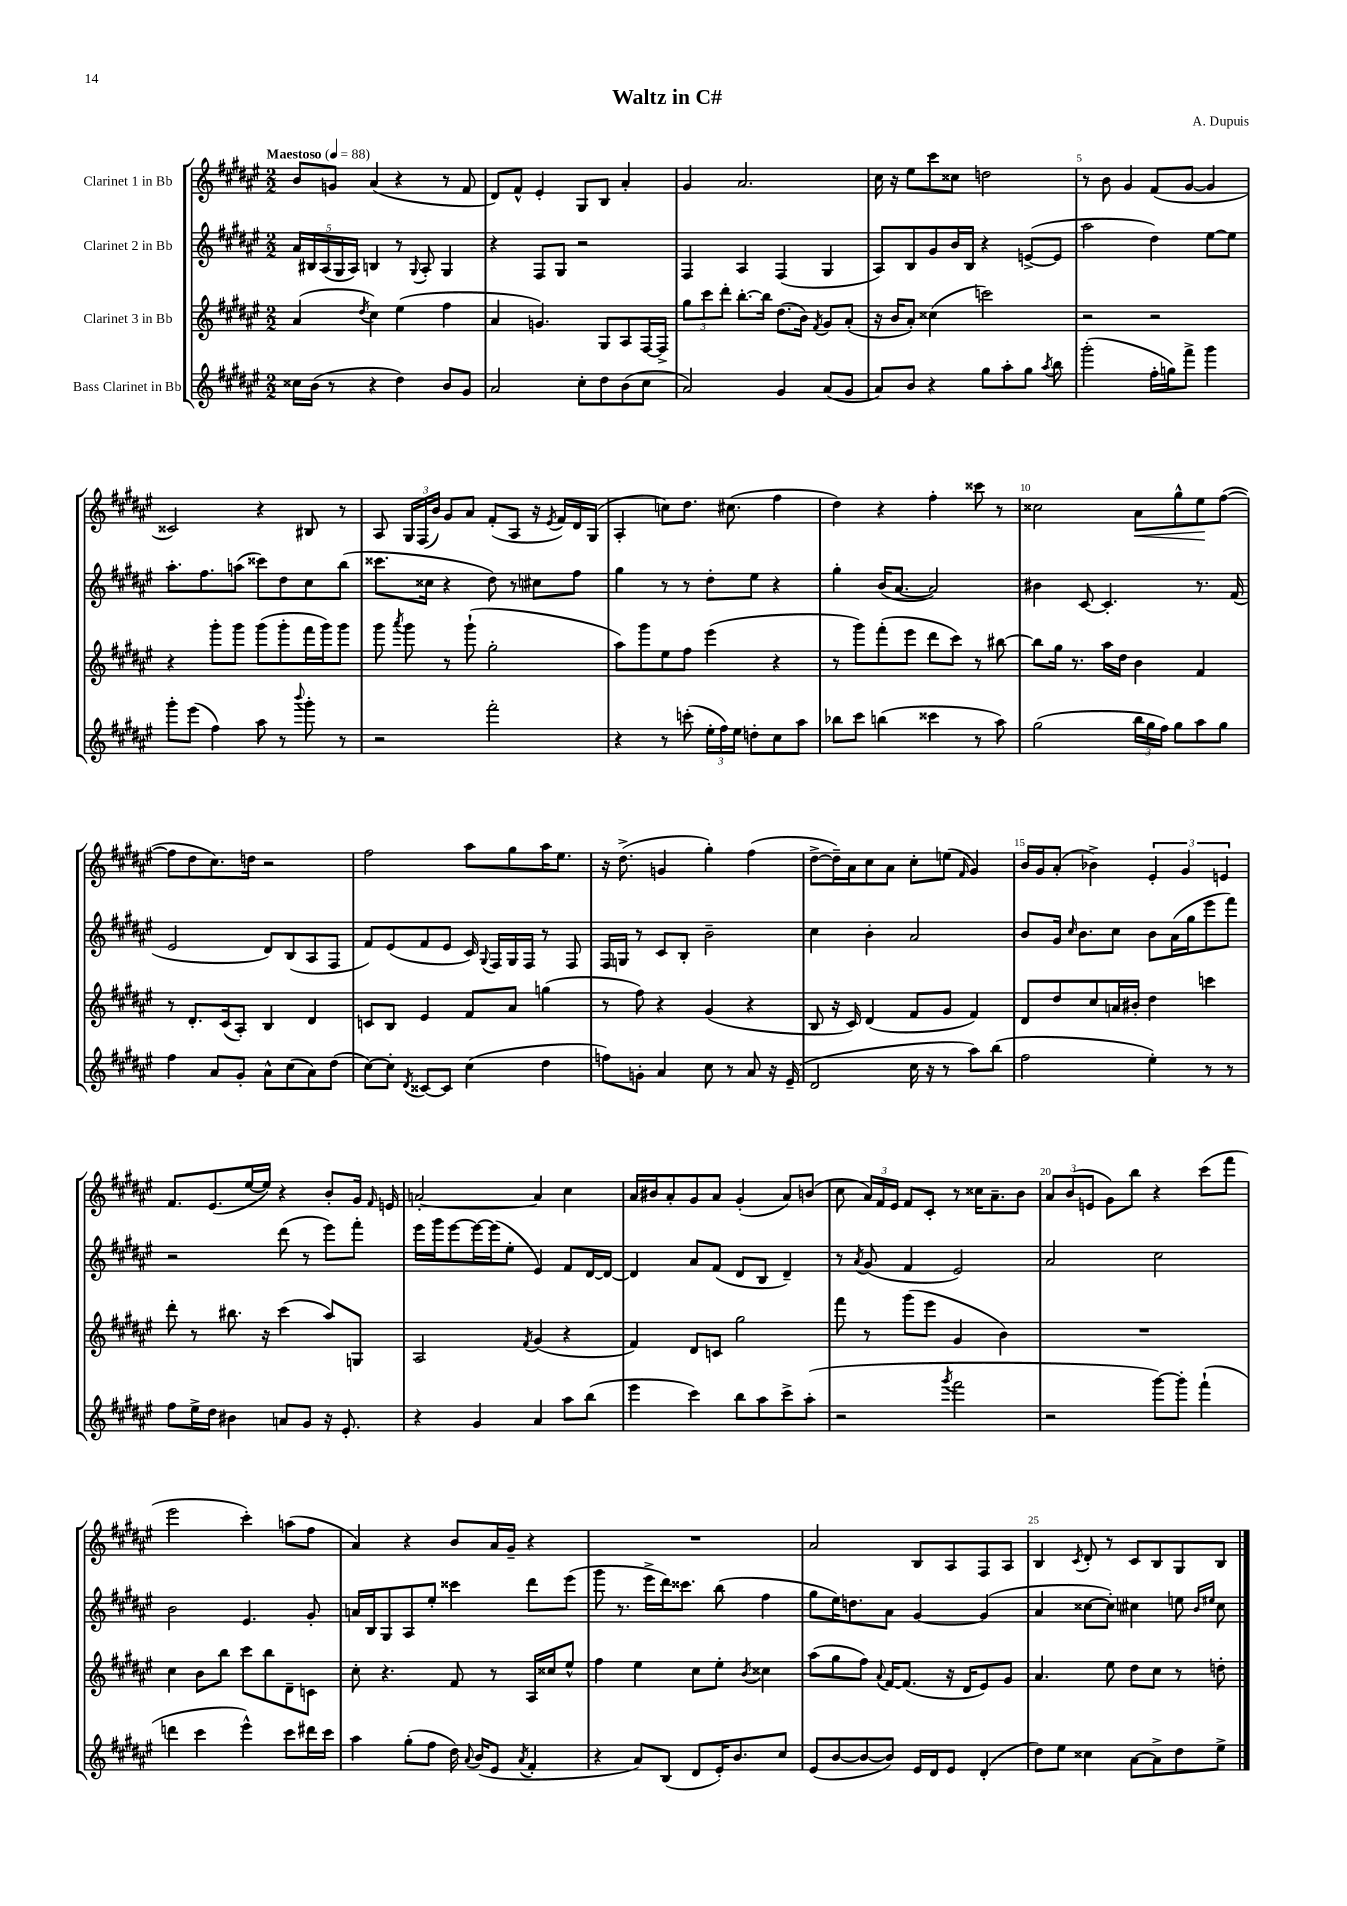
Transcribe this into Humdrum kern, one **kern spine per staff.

**kern	**kern	**kern	**kern	**dynam
*part4	*part3	*part2	*part1	*part1
*staff4	*staff3	*staff2	*staff1	*staff1
*I"Bass Clarinet in Bb	*I"Clarinet 3 in Bb	*I"Clarinet 2 in Bb	*I"Clarinet 1 in Bb	*
*clefG2	*clefG2	*clefG2	*clefG2	*
*k[f#c#g#d#a#e#]	*k[f#c#g#d#a#e#]	*k[f#c#g#d#a#e#]	*k[f#c#g#d#a#e#]	*
*M2/2	*M2/2	*M2/2	*M2/2	*
*MM88	*MM88	*MM88	*MM88	*
=1	=1	=1	=1	=1
!	!	!	!LO:TX:a:B:t=Maestoso	!
16cc##X\LL	(4a#/	20a#/LL	8b/L	.
.	.	20B#X/	.	.
(16b\JJ	.	.	.	.
.	.	(20A#/	.	.
8r	.	.	8gn/J	.
.	.	20G#/	.	.
.	.	20A#/JJ)	.	.
.	8qdd#/	.	.	.
4r	4cc#\)	4Bn/	(4a#/	.
4dd#\)	(4ee#\	8r	4r	.
.	.	8qqG#/	.	.
.	.	8A#'/	.	.
8b/L	4ff#\	4G#/	8r	.
8g#/J	.	.	8f#/	.
=2	=2	=2	=2	=2
2a#/	4a#/	4r	8d#/L)	.
.	.	.	8f#^^/J	.
.	4.gn/)	8F#/L	4e#'/	.
.	.	8G#/J	.	.
8cc#'\L	.	2r	8G#/L	.
8dd#\	8G#/L	.	8B/J	.
(8b\	8A#/	.	4a#'/	.
8cc#\J	[16F#/L	.	.	.
.	16F#^/JJ]	.	.	.
=3	=3	=3	=3	=3
2a#/)	12gg#\L	4F#/	4g#/	.
.	12ccc#\	.	.	.
.	12ddd#'\J	.	.	.
.	[8.bb'\L	4A#/	2.a#/	.
.	16bb\Jk]	.	.	.
4g#/	(8.dd#\L	(4F#/	.	.
.	16b\Jk)	.	.	.
.	8qf#/	.	.	.
(8a#/L	8g#/L	4G#/	.	.
8g#/J	(8a#'/J	.	.	.
=4	=4	=4	=4	=4
8a#/L)	16r	8A#/L)	16cc#\	.
.	16b/KL	.	16r	.
8b/J	8a#'/J)	8B/	8ee#\L	.
4r	(4cc##X\	8g#/	8ccc#\	.
.	.	16b/L	8cc##X\J	.
.	.	16B/JJ	.	.
8gg#\L	2cccn\)	4r	2ddn\	.
8aa#'\	.	.	.	.
8gg#\J	.	([8en^/L	.	.
8qaa#/	.	.	.	.
8bb\	.	8e/J]	.	.
=5	=5	=5	=5	=5
(2ggg#'\	2r	2aa#\	8r	.
.	.	.	8b\	.
.	.	.	4g#/	.
16ff#'\LL	2r	4dd#\)	(8f#/L	.
16ggn\J)	.	.	.	.
8fff#^\J	.	.	[8g#/J	.
4ggg#\	.	[8ee#\L	4g#/]	.
.	.	8ee#\J]	.	.
!!LO:LB:g=z
=6	=6	=6	=6	=6
8ggg#'\L	4r	8.aa#'\L	2c##X/)	.
(8eee#\J	.	.	.	.
.	.	8.ff#\	.	.
4ff#\)	8ggg#'\L	.	.	.
.	8ggg#\J	(8aan\J	.	.
8aa#\	(8ggg#\L	8ccc##X\L)	4r	.
8r	8ggg#'\	8dd#\	.	.
8qqbbb/	.	.	.	.
8ggg#'\	16fff#\L	8cc#\	8B#X/	.
.	16ggg#\J)	.	.	.
8r	8ggg#\J	(8bb\J	8r	.
=7	=7	=7	=7	=7
2r	8ggg#\	8.ccc##X\L	8A#/	.
.	8qaaa#/	.	.	.
.	8ggg#\	.	24G#/LL	.
.	.	.	(24F#/	.
.	.	16cc##X\Jk	.	.
.	.	.	24b/JJ)	.
.	8r	4r	8g#/L	.
.	(8ggg#`\	.	8a#/J	.
2fff#'\	2gg#'\	8dd#\)	(8f#'/L	.
.	.	8r	8A#/J	.
.	.	8cc#X\L	16r	.
.	.	.	8qe#/	.
.	.	.	16f#/LL)	.
.	.	8ff#\J	16d#/	.
.	.	.	(16G#/JJ	.
=8	=8	=8	=8	=8
4r	8aa#\L)	4gg#\	4A#'/	.
.	8ggg#\	.	.	.
8r	8ee#\	8r	8ccn\L)	.
(8cccn'\	8ff#\J	8r	8.dd#\J	.
24ee#'\LL	(4eee#\	8dd#'\L	.	.
24ff#\)	.	.	.	.
.	.	.	(8.cc#X\	.
24ee#\JJ	.	.	.	.
8ddn'\L	.	8ee#\J	.	.
8cc#\	4r	4r	4ff#\	.
8aa#\J	.	.	.	.
=9	=9	=9	=9	=9
8bb-X\L	8r	4gg#'\	4dd#\)	.
8ccc#\J	8ggg#\L)	.	.	.
(4bbn\	(8fff#'\	(16b/KL	4r	.
.	.	[8.a#/J	.	.
.	8eee#\J	.	.	.
4ccc##X\	8ddd#\L	2a#/])	4ff#'\	.
.	8ccc#\J)	.	.	.
8r	8r	.	8ccc##X\	.
8aa#\)	[8bb#X\	.	8r	.
=10	=10	=10	=10	=10
(2gg#\	8bb#\L]	4b#X\	2cc##X\	.
.	16gg#\Jk	.	.	.
.	8.r	.	.	.
.	.	[8c#/	.	.
.	16aa#\LL	4.c#'/]	.	.
.	16dd#\JJ	.	.	.
!	!	!	!	!LO:HP:b
24bb\LL	4b\	.	8a#\L	<
24gg#\	.	.	.	.
24ff#\JJ)	.	.	.	.
8gg#\L	.	.	8gg#^^\	.
8aa#\	4f#/	8.r	8ee#\	.
8gg#\J	.	.	([8ff#\J	[
.	.	(16f#/	.	.
!!LO:LB:g=z
=11	=11	=11	=11	=11
4ff#\	8r	2e#/	8ff#\L]	.
.	8.d#'/L	.	8dd#\	.
8a#/L	.	.	8.cc#\)	.
.	(16c#/k	.	.	.
8g#'/J	8A#'/J)	.	.	.
.	.	.	16ddn\Jk	.
8a#^^\L	4B/	8d#/L)	2r	.
(8cc#\	.	(8B/	.	.
8a#\)	4d#/	8A#/	.	.
(8dd#\J	.	8F#/J	.	.
=12	=12	=12	=12	=12
[8cc#\L)	8cn/L	8f#/L)	2ff#\	.
8cc#'\J]	8B/J	(8e#/	.	.
8qd#/	.	.	.	.
[8c##X/L	4e#/	8f#/	.	.
8c##/J]	.	8e#/J	.	.
(4cc#\	8f#/L	16c#/)	8aa#\L	.
.	.	8qqG#/	.	.
.	.	16F#/LL	.	.
.	8a#/J	16G#/	8gg#\	.
.	.	16F#/JJ	.	.
4dd#\	(4ggn\	8r	16aa#\K	.
.	.	.	8.ee#\J	.
.	.	8F#/	.	.
=13	=13	=13	=13	=13
8ffn\L)	8r	16F#/LL	16r	.
.	.	16Gn/JJ	(8.dd#^\	.
8gn'\J	8ff#\)	8r	.	.
4a#/	4r	8c#/L	4gn/	.
.	.	8B'/J	.	.
8cc#\	(4g#/	2b~\	4gg#'\)	.
8r	.	.	.	.
8a#/	4r	.	(4ff#\	.
16r	.	.	.	.
(16e#~/	.	.	.	.
=14	=14	=14	=14	=14
2d#/	8B/	4cc#\	[8dd#^\L	.
.	16r	.	16dd#~\L])	.
.	16c#/)	.	16a#\J	.
.	(4d#/	4b'\	8cc#\	.
.	.	.	8a#\J	.
16cc#\	8f#/L	2a#/	8cc#'\L	.
16r	.	.	.	.
8r	8g#/J	.	(8een\J	.
.	.	.	16qqf#/	.
8aa#\L)	4f#/)	.	4g#/)	.
(8bb\J	.	.	.	.
=15	=15	=15	=15	=15
2ff#\	8d#/L	8b/L	16b/LL	.
.	.	.	16g#/J	.
.	8dd#/	16g#/Jk	(8a#'/J	.
.	.	16qqcc#/	.	.
.	.	8.b\L	.	.
.	8cc#/	.	4b-X^\)	.
.	16an/L	8cc#\J	.	.
.	16b#X'/JJ	.	.	.
4ee#'\)	4dd#\	8b\L	6e#'/	.
.	.	(16a#\L	.	.
.	.	.	6g#/	.
.	.	16gg#\J	.	.
8r	4cccn\	8eee#\	.	.
.	.	.	6en/	.
8r	.	8fff#\J)	.	.
!!LO:LB:g=z
=16	=16	=16	=16	=16
8ff#\L	8ddd#'\	2r	8.f#/L	.
16ee#^\L	8r	.	.	.
16dd#\JJ	.	.	(8.e#/	.
4b#X\	8.bb#X\	.	.	.
.	.	.	[16ee#/L	.
.	16r	.	16ee#/JJ])	.
8an/L	(4ccc#\	(8ddd#\	4r	.
8g#/J	.	8r	.	.
16r	8aa#/L)	8eee#\L)	8b'/L	.
8.e#'/	.	.	.	.
.	8Gn/J	8fff#'\J	16g#/Jk	.
.	.	.	16qqf#/	.
.	.	.	16en/	.
=17	=17	=17	=17	=17
4r	2A#/	16eee#\LL	[2an'/	.
.	.	16ggg#\J	.	.
.	.	[8eee#\	.	.
4g#/	.	16eee#\L_	.	.
.	.	(16eee#\J]	.	.
.	.	8ee#'\J	.	.
.	8qf#/	.	.	.
4a#/	(4g#/	4e#/)	4a/]	.
8aa#\L	4r	8f#/L	4cc#\	.
(8bb\J	.	[16d#/L	.	.
.	.	16d#/JJ_	.	.
=18	=18	=18	=18	=18
4eee#\	4f#/)	4d#/]	16a#/LL	.
.	.	.	16b#X/J	.
.	.	.	8a#'/	.
4ccc#\)	8d#/L	8a#/L	8g#/	.
.	8cn/J	(8f#/J	8a#/J	.
8bb\L	2gg#\	8d#/L	(4g#'/	.
8aa#\	.	8B/J	.	.
8ccc#^\	.	4d#~/)	8a#/L)	.
(8aa#'\J	.	.	(8bn/J	.
=19	=19	=19	=19	=19
2r	8fff#\	8r	8cc#\	.
.	.	8qa#/	.	.
.	8r	(8g#/	24a#/LL)	.
.	.	.	24f#/	.
.	.	.	24e#/JJ	.
.	(8ggg#\L	4f#/	8f#/L	.
.	8eee#\J	.	8c#'/J	.
8qggg#/	.	.	.	.
2fff#\	4g#/	2e#/)	8r	.
.	.	.	16cc##X\KL	.
.	.	.	8.a#~\	.
.	4b\)	.	.	.
.	.	.	8b\J	.
=20	=20	=20	=20	=20
2r	1r	2a#/	12a#/L	.
.	.	.	(12b/	.
.	.	.	12en/J	.
.	.	.	8g#\L)	.
.	.	.	8bb\J	.
[8ggg#\L)	.	2cc#\	4r	.
8ggg#'\J]	.	.	.	.
(4fff#`\	.	.	(8ccc#\L	.
.	.	.	8fff#\J	.
!!LO:LB:g=z
=21	=21	=21	=21	=21
4dddn\	4cc#\	2b\	2eee#\	.
4ccc#\	8b\L	.	.	.
.	8bb\J	.	.	.
4eee#^^\)	8ccc#\L	4.e#/	4ccc#'\)	.
.	8bb\	.	.	.
8ccc#\L	8d#~\	.	(8aan\L	.
16ddd#X\L	8cn\J	8g#'/	8ff#\J	.
16ccc#\JJ	.	.	.	.
=22	=22	=22	=22	=22
4aa#\	8cc#'\	16an/LL	4a#/)	.
.	.	16B/J	.	.
.	4.r	8G#/	.	.
(8gg#'\L	.	8A#/	4r	.
8ff#\J	.	8ee#'/J	.	.
16dd#\)	8f#/	4ccc##X\	8b/L	.
8qqa#/	.	.	.	.
(16b/KL	.	.	.	.
8e#/J	8r	.	16a#/L	.
.	.	.	16g#~/JJ	.
8qa#/	.	.	.	.
4f#'/	16A#/LL	8ddd#\L	4r	.
.	16cc##X/J	.	.	.
.	8ee#^^/J	(8eee#\J	.	.
=23	=23	=23	=23	=23
4r	4ff#\	8ggg#\	1r	.
.	.	8.r	.	.
8a#/L)	4ee#\	.	.	.
.	.	16eee#^\LL	.	.
(8B/J	.	16ddd#\J)	.	.
.	.	8.ccc##X\J	.	.
8d#/L	8cc#\L	.	.	.
16e#'/K)	8ee#'\J	(8bb\	.	.
8.b/	.	.	.	.
.	8qb/	.	.	.
.	4cc##X\	4ff#\	.	.
8cc#/J	.	.	.	.
=24	=24	=24	=24	=24
(8e#/L	(8aa#\L	8gg#\L	2a#/	.
[8b/	8gg#\	16ee#\K)	.	.
.	.	8.ddn\	.	.
8b/_	8ff#\J)	.	.	.
.	8qqa#/	.	.	.
8b/J])	[16f#/KL	8a#\J	.	.
.	(8.f#/J]	.	.	.
16e#/LL	.	[4g#/	8B/L	.
16d#/J	.	.	.	.
8e#/J	16r	.	8A#/	.
.	16d#/KL	.	.	.
(4d#'/	8e#/)	(4g#/]	8F#/	.
.	8g#/J	.	8A#/J	.
=25	=25	=25	=25	=25
8dd#\L)	4.a#/	4a#/	4B/	.
8ee#\J	.	.	.	.
.	.	.	8qc#/	.
4cc##X\	.	[8cc##X\L	8d#'/	.
.	8ee#\	8cc##'\J])	8r	.
[8a#\L	8dd#\L	4cc#X\	8c#/L	.
8a#^\]	8cc#\J	.	8B/	.
8dd#\	8r	8een\	8G#/	.
.	.	16qqb/LL	.	.
.	.	16qqee#X/JJ	.	.
8ee#^\J	8ddn'\	8cc#\	8B/J	.
==	==	==	==	==
*-	*-	*-	*-	*-
